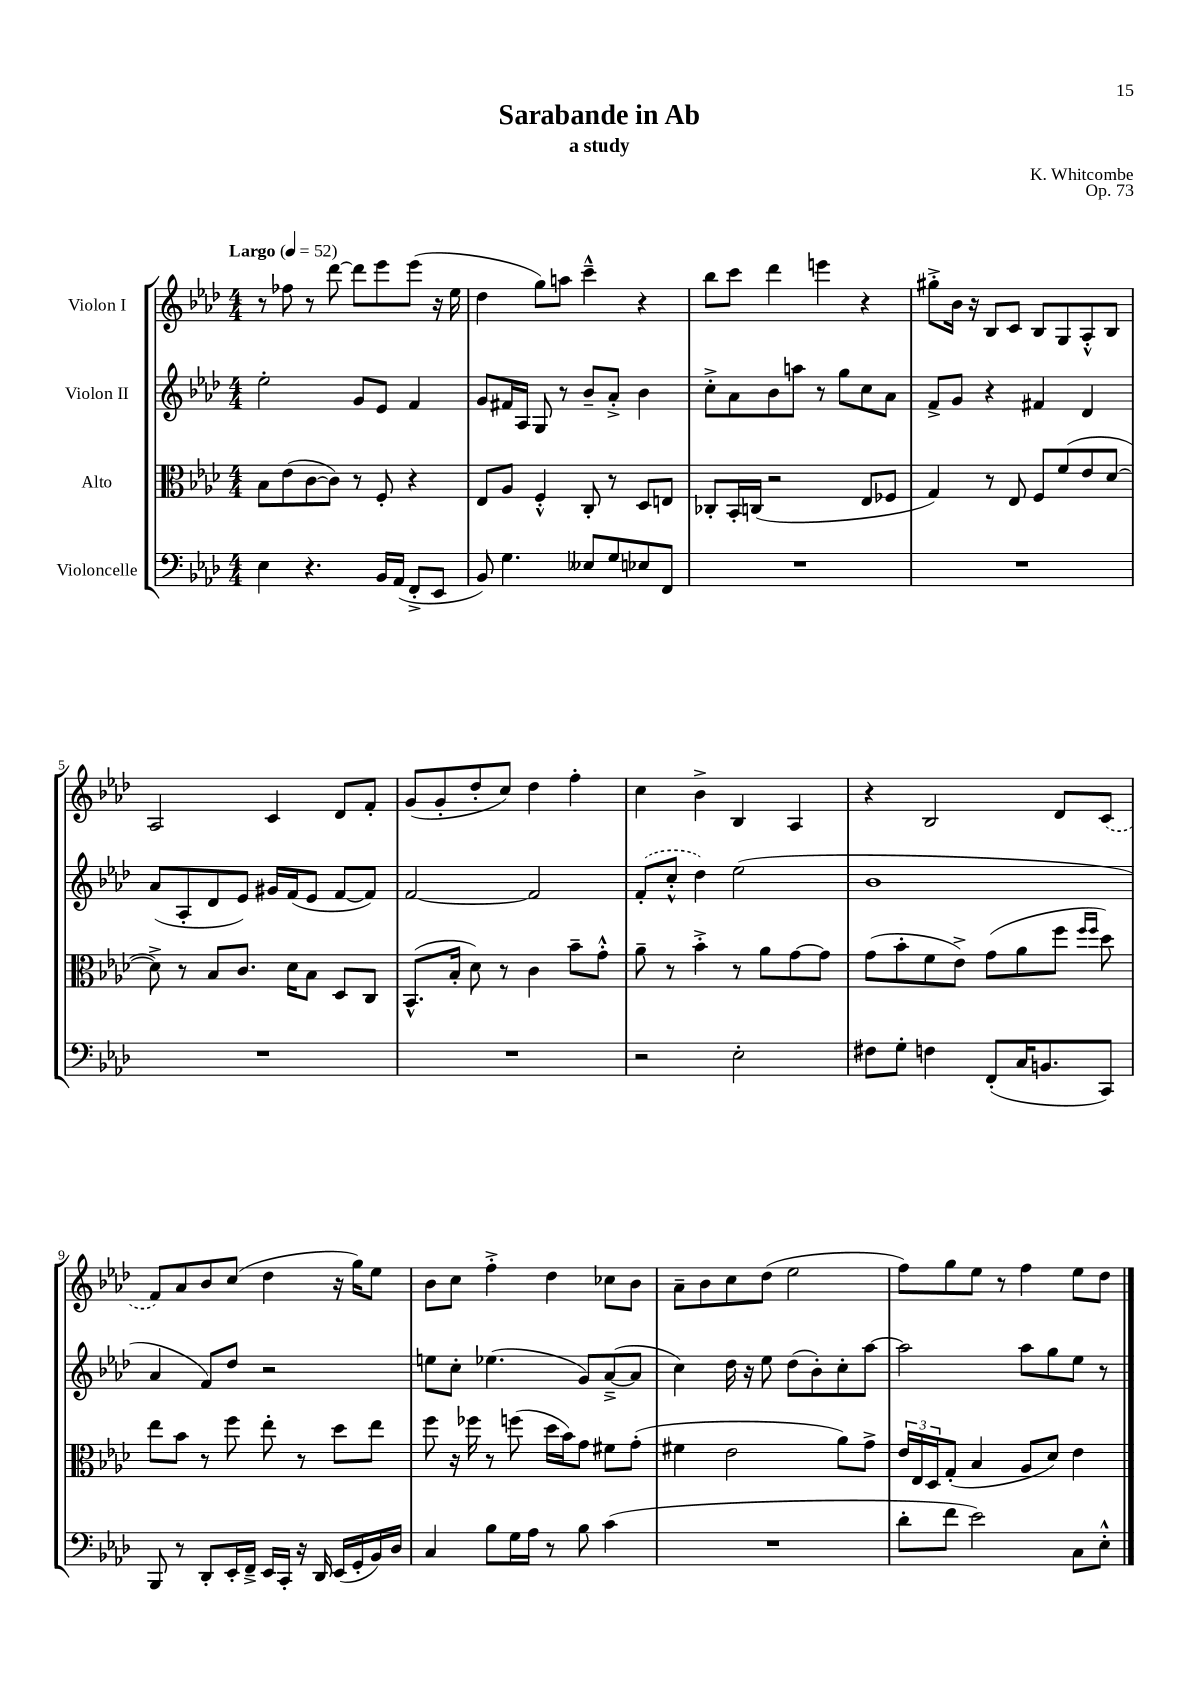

**kern	**kern	**kern	**kern
*staff4	*staff3	*staff2	*staff1
*clefF4	*clefC3	*clefG2	*clefG2
*k[b-e-a-d-]	*k[b-e-a-d-]	*k[b-e-a-d-]	*k[b-e-a-d-]
*M4/4	*M4/4	*M4/4	*M4/4
*MM52	*MM52	*MM52	*MM52
4E-	8B-	2ee-'	8r
.	(8e-	.	8ff-
4.r	[8c	.	8r
.	8c])	.	[8ddd-
.	8r	8g	8ddd-]
16BB-	8F'	8e-	8eee-
(16AA-	.	.	.
8FF'^	4r	4f	(8eee-
8EE-	.	.	16r
.	.	.	16ee-
=	=	=	=
8BB-)	8E-	8g	4dd-
4.G	8A-	16f#	.
.	.	16A-	.
.	4F'^^	8G	8gg)
.	.	8r	8aa
8E--	8C'	8b-~	4ccc~^^
8G	8r	8a-'^	.
8E-	8D-	4b-	4r
8FF	8E	.	.
=	=	=	=
1r	8C-'	8cc'^	8bb-
.	16BB-'	8a-	8ccc
.	(16C	.	.
.	2r	8b-	4ddd-
.	.	8aa	.
.	.	8r	4eee
.	.	8gg	.
.	8E-	8cc	4r
.	8F-	8a-	.
=	=	=	=
1r	4G)	8f^	8gg#'^
.	.	8g	16b-
.	.	.	16r
.	8r	4r	8B-
.	8E-	.	8c
.	8F	4f#	8B-
.	(8f	.	8G
.	8e-	4d-	8A-'^^
.	[8d-	.	8B-
=	=	=	=
1r	8d-^])	(8a-	2A-
.	8r	8A-'	.
.	8B-	8d-	.
.	8.c	8e-)	.
.	.	16g#	4c
.	16d-	(16f	.
.	8B-	8e-	.
.	8D-	[8f	8d-
.	8C	8f])	8f'
=	=	=	=
1r	(8.BB-^^	[2f	(8g
.	.	.	8g'
.	16B-'	.	.
.	8d-)	.	8dd-'
.	8r	.	8cc)
.	4c	2f]	4dd-
.	8b-~	.	4ff'
.	8g'^^	.	.
=	=	=	=
2r	8a-~	(8f'	4cc
.	8r	8cc'^^	.
.	4b-'^	4dd-)	4b-^
2E-'	8r	(2ee-	4B-
.	8a-	.	.
.	[8g	.	4A-
.	8g]	.	.
=	=	=	=
8F#	(8g	1b-	4r
8G'	8b-'	.	.
4F	8f	.	2B-
.	8e-^)	.	.
(8FF'	(8g	.	.
16C	8a-	.	.
8.BB	.	.	.
.	8ff	.	8d-
.	16qqff	.	.
.	16qqff	.	.
8CC)	8dd-)	.	(8c
=	=	=	=
8BBB-	8ee-	4a-	8f)
8r	8b-	.	8a-
8DD-'	8r	8f)	8b-
16EE-'	8ff	8dd-	(8cc
16FF~^	.	.	.
16EE-	8ee-'	2r	4dd-
16CC'	.	.	.
16r	8r	.	.
16DD-	.	.	.
(16EE-	8dd-	.	16r
16GG'	.	.	16gg)
16BB-)	8ee-	.	8ee-
16D-	.	.	.
=	=	=	=
4C	8ff	8ee	8b-
.	16r	8cc'	8cc
.	16ff-	.	.
8B-	8r	(4.ee-	4ff'^
16G	(8ff	.	.
16A-	.	.	.
8r	16dd-	.	4dd-
.	16b-)	.	.
8B-	8g	8g)	.
(4c	8f#	([8a-~^	8cc-
.	(8g'	8a-]	8b-
=	=	=	=
1r	4f#	4cc)	8a-~
.	.	.	8b-
.	2e-	16dd-	8cc
.	.	16r	.
.	.	8ee-	(8dd-
.	.	(8dd-	2ee-
.	.	8b-')	.
.	8a-)	8cc'	.
.	8g^	[8aa-	.
=	=	=	=
8d-'	24e-	2aa-]	8ff)
.	24E-	.	.
.	24D-	.	.
8f	(8G'	.	8gg
2e-)	4B-	.	8ee-
.	.	.	8r
.	8A-	8aa-	4ff
.	8d-)	8gg	.
8C	4e-	8ee-	8ee-
8E-'^^	.	8r	8dd-
==	==	==	==
*-	*-	*-	*-
